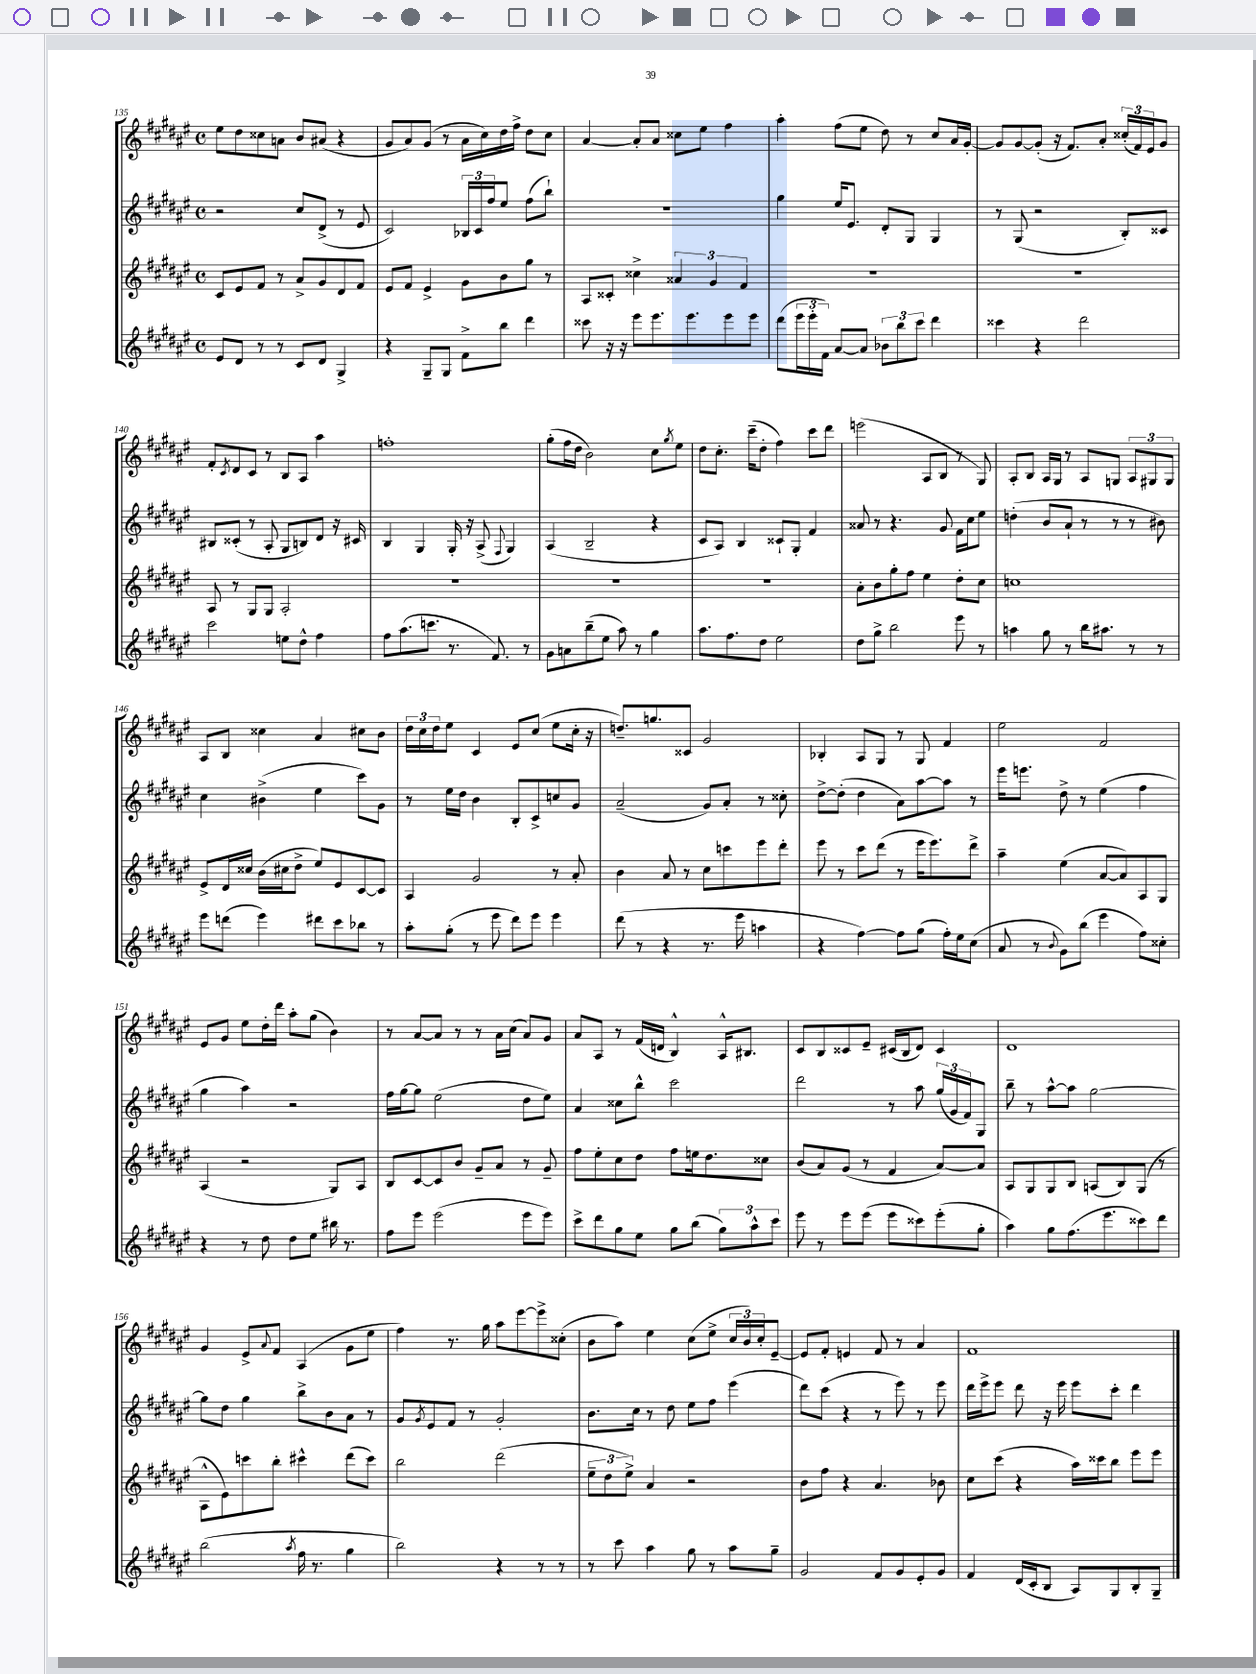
<<
\new StaffGroup <<
\new Staff = "s0" {
    \clef treble \key fis \major \defaultTimeSignature \time 4/4
    eis''8 dis''8 cisis''8 a'8 b'8 ais'8( r4 |
    gis'8 ais'8) gis'8( r8 ais'16 cis''16) dis''16 fis''16-> dis''8 cis''8 |
    ais'4~ ais'8-. ais'8 cisis''8 eis''8 fis''4 |
    ais''4-. fis''8( eis''8 dis''8) r8 cis''8 ais'16 gis'16~-. |
    gis'8 gis'8~ gis'8-.( r16 fis'8.) ais'8-. \tuplet 3/2 { cisis''16-.( fis'16) eis'16 } gis'8 |
    fis'8-. \acciaccatura { cis'8 } dis'8 cis'8 r8 b8 ais8 ais''4 |
    f''1-. |
    gis''8-.( fis''16 dis''16 b'2) cis''8 \acciaccatura { gis''8 } eis''8 |
    dis''8 cis''8.-. cis'''16--( dis''8-. fis''4) cis'''8 dis'''8 |
    e'''2( ais8 b8 r8 gis8) |
    ais8-. b8 ais16 gis16 r8 ais8 g8 \tuplet 3/2 { ais8 gis8 gis8 } |
    ais8 b8 cisis''4 ais'4 cis''8 b'8 |
    \tuplet 3/2 { dis''16 cis''16 dis''16 } eis''8 cis'4 eis'8 cis''8( eis''8 cis''16-. r16 |
    d''8.--) g''8. cisis'8 gis'2 |
    bes4-. ais8 gis8 r8 gis8 fis'4 |
    eis''2 fis'2 |
    eis'8 gis'8 eis''8 dis''16-. dis'''16 ais''8-. gis''8( b'4) |
    r8 ais'8~ ais'8 r8 r8 ais'16 cis''16( ais'8) gis'8 |
    ais'8 ais8 r8 fis'16( d'16 b4-^) ais16-^ bis8. |
    cis'8 b8 cisis'8 eis'8-- cis'16( b16 dis'8) cis'4 |
    dis'1 |
    gis'4 eis'8-> \appoggiatura { ais'8 } fis'8 ais4( gis'8 eis''8 |
    fis''4) r8. gis''16 ais''8 eis'''8~ eis'''8-> cisis''8-.( |
    b'8 ais''8) eis''4 cis''8( eis''8-> \tuplet 3/2 { cis''16 b'16) cis''16-. } eis'8~-- |
    eis'8 fis'8-. e'4 fis'8 r8 ais'4 |
    fis'1 \bar "|." |
}
\new Staff = "s1" {
    \clef treble \key fis \major \defaultTimeSignature \time 4/4
    r2 cis''8 dis'8->( r8 eis'8 |
    cis'2) \tuplet 3/2 { bes16 cis'16 fis''16 } eis''8 fis''8( b''8-!) |
    r1 |
    gis''4 eis''16 eis'8. dis'8-. gis8 gis4 |
    r8 gis8( r2 b8-.) cisis'8 |
    bis8 cisis'8-.( r8 ais8-. gis8 b8) dis'8 r16 cis'16 |
    b4 gis4 gis16-. r16 ais8->( \appoggiatura { fis8 } gis4) |
    ais4( b2-- r4 |
    cis'8 ais8) b4 cisis'8-! gis8-. fis'4 |
    aisis'8 r8 r4. gis'8 fis'16 cis''16 eis''8 |
    d''4-.( b'8 ais'8-! r8 r8 r8 bis'8) |
    cis''4 bis'4->( eis''4 cis'''8) gis'8 |
    r8 eis''16 dis''16 b'4 b8-. cis'8-> c''8 gis'8 |
    ais'2--( gis'8) ais'8-. r8 cisis''8-. |
    dis''8~-> dis''8-.( dis''4 ais'8) ais''8~ ais''8 r8 |
    eis'''16 e'''8. dis''8-> r8 eis''4( fis''4 |
    gis''4 ais''4) r2 |
    fis''16 gis''16~ gis''8 eis''2( dis''8 eis''8) |
    ais'4 cisis''8 b''8-^ cis'''2 |
    dis'''2 r8 ais''8 \tuplet 3/2 { gis''16( gis'16 fis'16) } gis8 |
    b''8-- r8 ais''8~-^ ais''8 gis''2~ |
    gis''8 dis''8 gis''4 b''8-> b'8 ais'8 r8 |
    gis'8 \acciaccatura { gis'8 } eis'8 fis'8 r8 gis'2-. |
    b'8. cis''16 r8 dis''8 eis''8 fis''8 eis'''4( |
    dis'''8) cis'''8( r4 r8 eis'''8) r8 eis'''8 |
    dis'''16 eis'''16-> eis'''8 dis'''8 r16 eis'''16 eis'''8 cis'''8-. dis'''4 \bar "|." |
}
\new Staff = "s2" {
    \clef treble \key fis \major \defaultTimeSignature \time 4/4
    cis'8 eis'8 fis'8 r8 ais'8-> gis'8 dis'8 fis'8 |
    eis'8 fis'8 eis'4-> gis'8 b'8 gis''8 r8 |
    ais8 cisis'8-. cisis''4-> \tuplet 3/2 { aisis'4 gis'4 fis'4 } |
    R1 |
    R1 |
    ais8 r8 gis8 gis8 ais2-. |
    R1 |
    R1 |
    R1 |
    ais'8-. b'8 gis''8-. fis''8 eis''4 dis''8-. cis''8 |
    c''1 |
    eis'8-> dis'16 cisis''16 b'16( cis''16 dis''8-> eis''8) eis'8 cis'8~ cis'8 |
    ais4 gis'2 r8 ais'8-. |
    b'4 ais'8 r8 cis''8 c'''8 eis'''8 dis'''8-. |
    eis'''8 r8 cis'''8 dis'''8( r8 eis'''16 eis'''8.) dis'''8-> |
    ais''4-- eis''4( ais'8~ ais'8) ais8 gis8 |
    ais4( r2 gis8) ais8 |
    b8 cis'8~ cis'8 b'8 gis'8-- ais'8 r8 gis'8-- |
    fis''8 eis''8-. cis''8 dis''8 fis''8 e''16 dis''8. cisis''8 |
    b'8( ais'8) gis'8( r8 fis'4 ais'8~) ais'8 |
    ais8 gis8 gis8 b8 a8( b8) gis8( r8 |
    ais8-^ eis'8) c'''8 b''8-. cis'''4-^ dis'''8( cis'''8) |
    b''2 dis'''2( |
    \tuplet 3/2 { eis''8-- dis''8 eis''8->) } ais'4 r2 |
    b'8 fis''8 r4 ais'4. bes'8 |
    cis''8 cis'''8( r4 ais''16) cisis'''16 b''8 eis'''8 eis'''8 \bar "|." |
}
\new Staff = "s3" {
    \clef treble \key fis \major \defaultTimeSignature \time 4/4
    eis'8 dis'8 r8 r8 cis'8 dis'8 gis4-> |
    r4 gis8-- gis8 fis'8-> b''8 dis'''4 |
    cisis'''8 r16 r16 eis'''8 eis'''8. eis'''8. eis'''8 eis'''8 |
    dis'''8( \tuplet 3/2 { eis'''16 eis'''16-. fis'16) } ais'8~ ais'8 \tuplet 3/2 { bes'8 b''8 cis'''8 } dis'''4 |
    cisis'''4 r4 dis'''2 |
    cis'''2 e''8 dis''8-^ fis''4 |
    fis''8 ais''8.( c'''8. r8. fis'8.) r8 |
    gis'8 a'8 b''8--( eis''8 ais''8) r8 gis''4 |
    ais''8. fis''8. dis''8 eis''2 |
    dis''8 gis''8-> b''2 eis'''8 r8 |
    a''4 gis''8 r8 b''16 ais''8. r8 r8 |
    eis'''8 d'''8( eis'''4) dis'''8 cis'''8 bes''8 r8 |
    ais''8-. gis''8-.( r8 eis'''8 dis'''8) eis'''8 eis'''4 |
    dis'''8( r8 r4 r8. eis'''16 a''4 |
    r4 fis''4~) fis''8 gis''8( fis''16-.) eis''16 cis''8( |
    ais'8 r8 \appoggiatura { b'8 } gis'8) b''8( eis'''4 fis''8) cisis''8-. |
    r4 r8 dis''8 dis''8 eis''8 bis''16 r8. |
    fis''8 eis'''8 eis'''2( eis'''8 eis'''8) |
    cis'''8-> dis'''8 gis''8 eis''8 gis''8 b''8( \tuplet 3/2 { gis''8) ais''8-^ cis'''8 } |
    eis'''8 r8 eis'''8 eis'''8( eis'''8 cisis'''8) eis'''8-.( gis''8-. |
    ais''4) gis''8 fis''8.( eis'''8. cisis'''8) dis'''8 |
    b''2( \acciaccatura { ais''8 } fis''16 r8. gis''4 |
    b''2) r4 r8 r8 |
    r8 cis'''8 ais''4 gis''8 r8 ais''8 gis''8-- |
    gis'2 fis'8 gis'8 eis'8-. gis'8 |
    fis'4 dis'16( cis'16-. b8 ais8) gis8 b8-. gis8-- \bar "|." |
}
>>
>>
\layout { \context { \Score currentBarNumber = #135 } }
